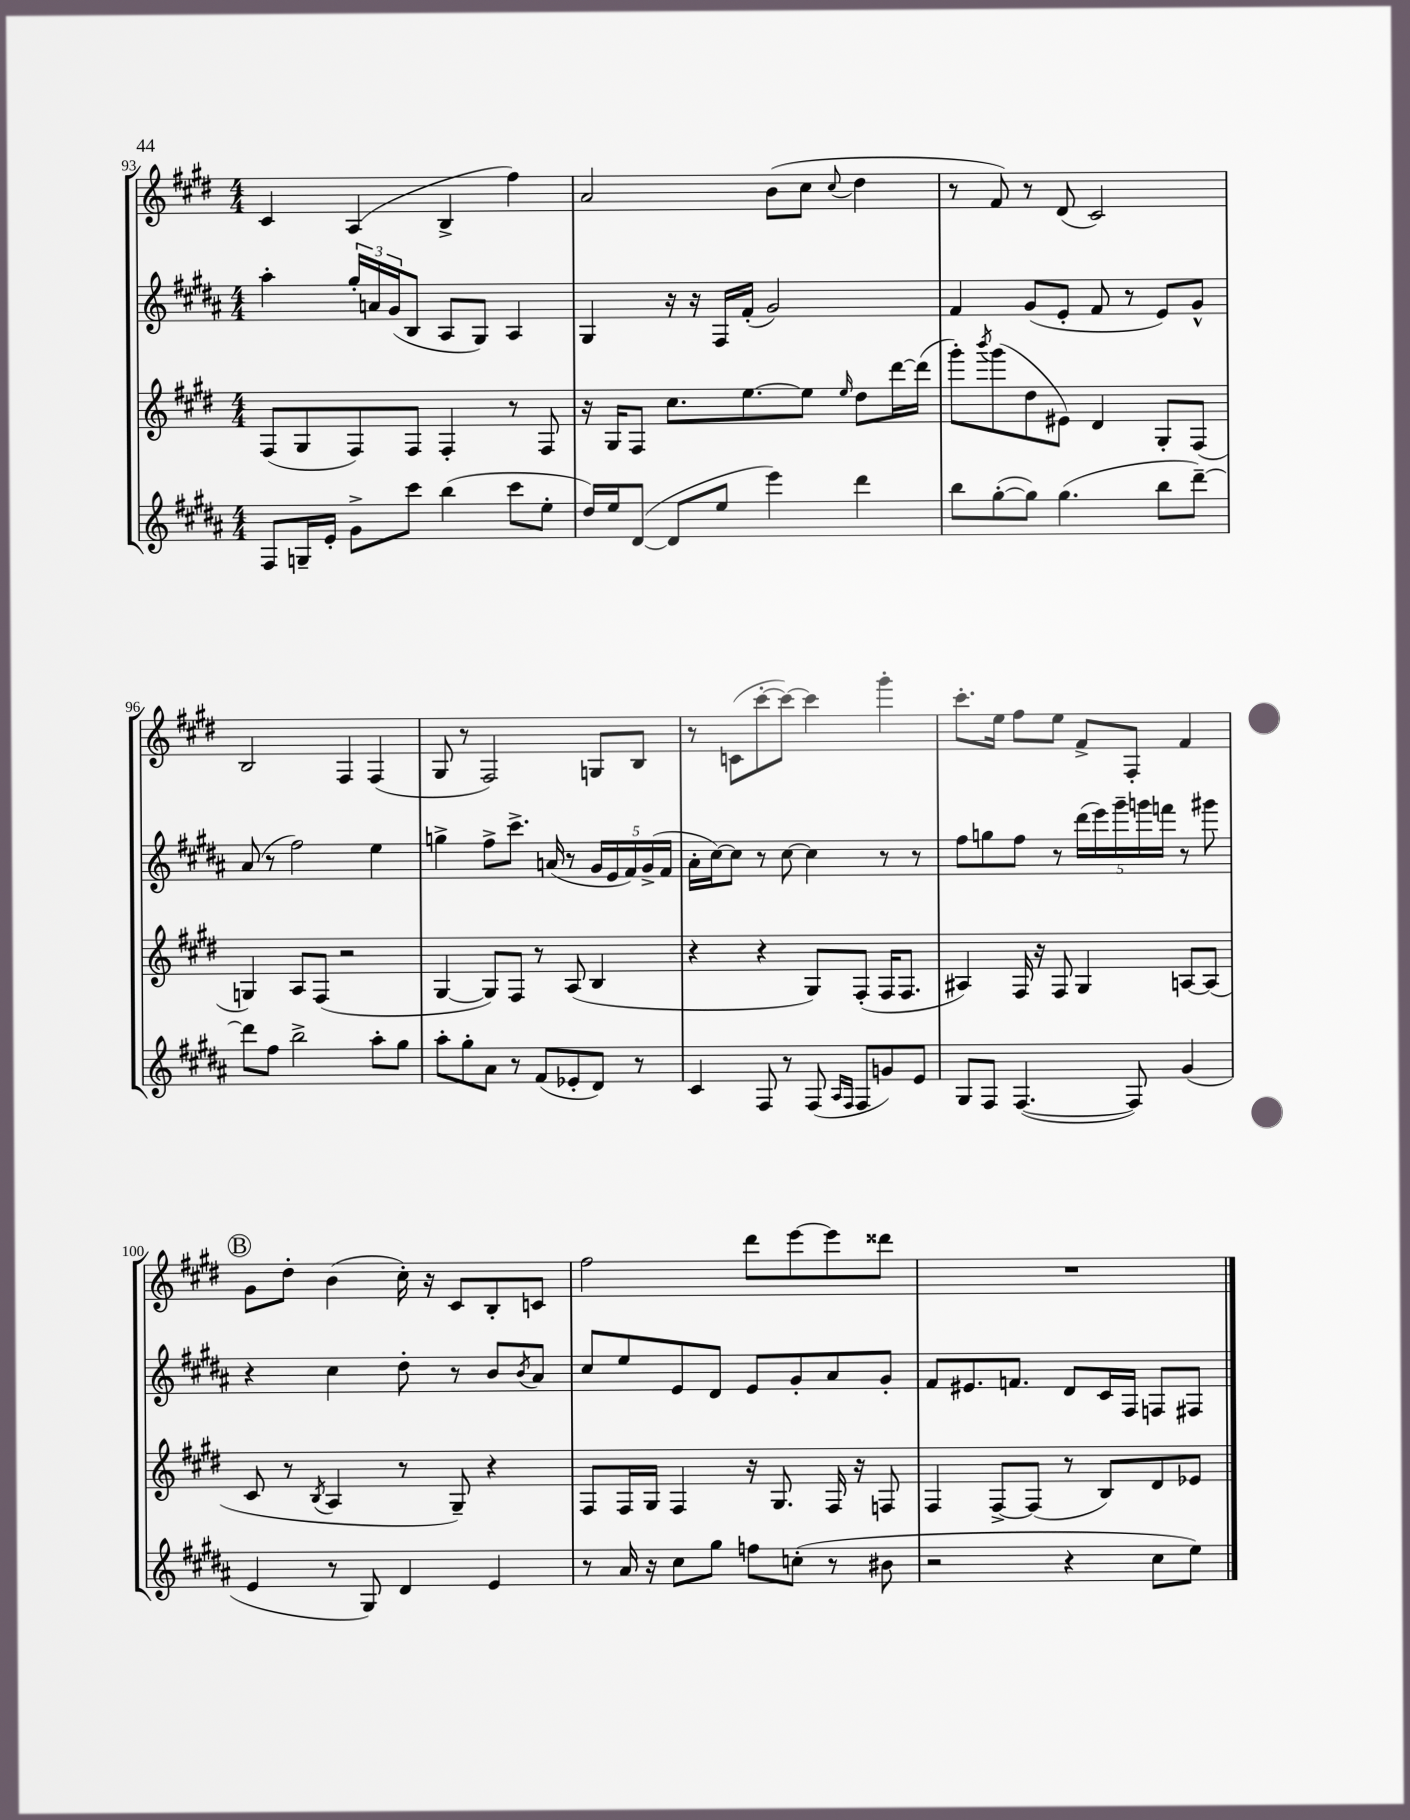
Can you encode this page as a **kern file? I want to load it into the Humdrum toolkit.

**kern	**kern	**kern	**kern
*staff4	*staff3	*staff2	*staff1
*clefG2	*clefG2	*clefG2	*clefG2
*k[f#c#g#d#a#]	*k[f#c#g#d#]	*k[f#c#g#d#a#]	*k[f#c#g#d#]
*M4/4	*M4/4	*M4/4	*M4/4
8F#/L	(8F#/L	4aa#'\	4c#/
16G~/L	8G#/	.	.
16e'/JJ	.	.	.
8g#^\L	8F#/)	24gg#'/LL	(4A/
.	.	24a/	.
.	.	(24g#/J	.
8ccc#\J	8F#/J	8B/J	.
(4bb\	4F#'/	8A#/L	4B^/
.	.	8G#/J)	.
8ccc#\L	8r	4A#/	4ff#\)
8ee'\J	8F#/	.	.
=	=	=	=
16dd#/LL)	16r	4G#/	2a/
16ee/J	16G#/LK	.	.
([8d#/J	8F#/J	.	.
8d#/]L	8.cc#\L	16r	.
.	.	16r	.
8ee/J	.	16F#/LL	.
.	[8.ee\	(16f#'/JJ	.
4eee\)	.	2g#/)	(8b\L
.	8ee\]J	.	8cc#\J
.	16qqee/	.	8qqcc#/
4ddd#\	8dd#\L	.	4dd#\
.	[16ddd#\L	.	.
.	(16ddd#\]JJ	.	.
=	=	=	=
8bb\L	8ggg#'\L)	4f#/	8r
.	8qbbb/	.	.
([8gg#'\	(8ggg#\	.	8f#/)
8gg#\]J)	8dd#\	(8g#/L	8r
(4.gg#\	8e#\J)	8e'/J	(8d#/
.	4d#/	8f#/	2c#/)
.	.	8r	.
8bb\L	8G#'/L	8e/L)	.
[8ddd#~\J)	(8F#/J	8g#^^/J	.
=	=	=	=
8ddd#\]L	4G/)	(8a#/	2B/
8ff#\J	.	8r	.
2bb^\	8A/L	2ff#\)	.
.	(8F#/J	.	.
.	2r	.	4F#/
8aa#'\L	.	4ee\	(4F#/
8gg#\J	.	.	.
=	=	=	=
8aa#'\L	[4G#/	4gg^\	8G#/
8gg#'\	.	.	8r
8a#\J	8G#/]L)	8ff#^\L	2F#/)
8r	8F#/J	8.ccc#^\J	.
(8f#/L	8r	.	.
.	.	(16a/	.
8e-'/	(8A/	8r	.
8d#/J)	4B/	20g#/LL	8G/L
.	.	20e/	.
.	.	20f#/)	.
8r	.	.	8B/J
.	.	(20g#^/	.
.	.	20f#/JJ	.
=	=	=	=
4c#/	4r	16a#'\LL	8r
.	.	[16cc#\J)	.
.	.	8cc#\]J	(8c\L
8F#/	4r	8r	[8ccc#'\
8r	.	[8cc#\	8ccc#\_J)
(8F#/	8G#/L)	4cc#\]	4ccc#\]
16qqA#/LL	.	.	.
16qqF#/JJ	.	.	.
8F#/L	(8F#'/J	.	.
8g/)	16F#/LK	8r	4ggg#'\
.	8.F#/J	.	.
8e/J	.	8r	.
=	=	=	=
8G#/L	4A#/)	8ff#\L	8.ccc#'\L
8F#/J	.	8gg\	.
.	.	.	16ee\Jk
([4.F#/	16F#/	8ff#\J	8ff#\L
.	16r	.	.
.	8F#/	8r	8ee\J
.	4G#/	(20ddd#\LL	8f#^/L
.	.	20eee\)	.
.	.	20ggg#~\	.
8F#/])	.	.	8F#'/J
.	.	20ggg\	.
.	.	20fff\JJ	.
(4g#/	[8A/L	8r	4f#/
.	(8A/]J	8ggg#\	.
=	=	=	=
4e/	8c#/	4r	8g#\L
.	8r	.	8dd#'\J
.	8qB/	.	.
8r	4A/	4cc#\	(4b\
8G#/)	.	.	.
4d#/	8r	8dd#'\	16cc#'\)
.	.	.	16r
.	8G#~/)	8r	8c#/L
4e/	4r	8b/L	8B'/
.	.	8qb/	.
.	.	8a#/J	8c/J
=	=	=	=
8r	8F#/L	8cc#/L	2ff#\
16a#/	16F#/L	8ee/	.
16r	16G#/JJ	.	.
8cc#\L	4F#/	8e/	.
8gg#\J	.	8d#/J	.
8ff\L	16r	8e/L	8ddd#\L
.	8.G#/	.	.
(8cc'\J	.	8g#'/	[8eee\
8r	16F#/	8a#/	8eee\]
.	16r	.	.
8b#\	8F/	8g#'/J	8ddd##\J
=	=	=	=
2r	4F#/	8f#/L	1r
.	.	8.e#/	.
.	[8F#^/L	.	.
.	.	8.f/J	.
.	(8F#/]J	.	.
4r	8r	8d#/L	.
.	8B/L)	16c#/L	.
.	.	16F#/JJ	.
8cc#\L	8d#/	8F/L	.
8ee\J)	8e-/J	8F#/J	.
==	==	==	==
*-	*-	*-	*-
